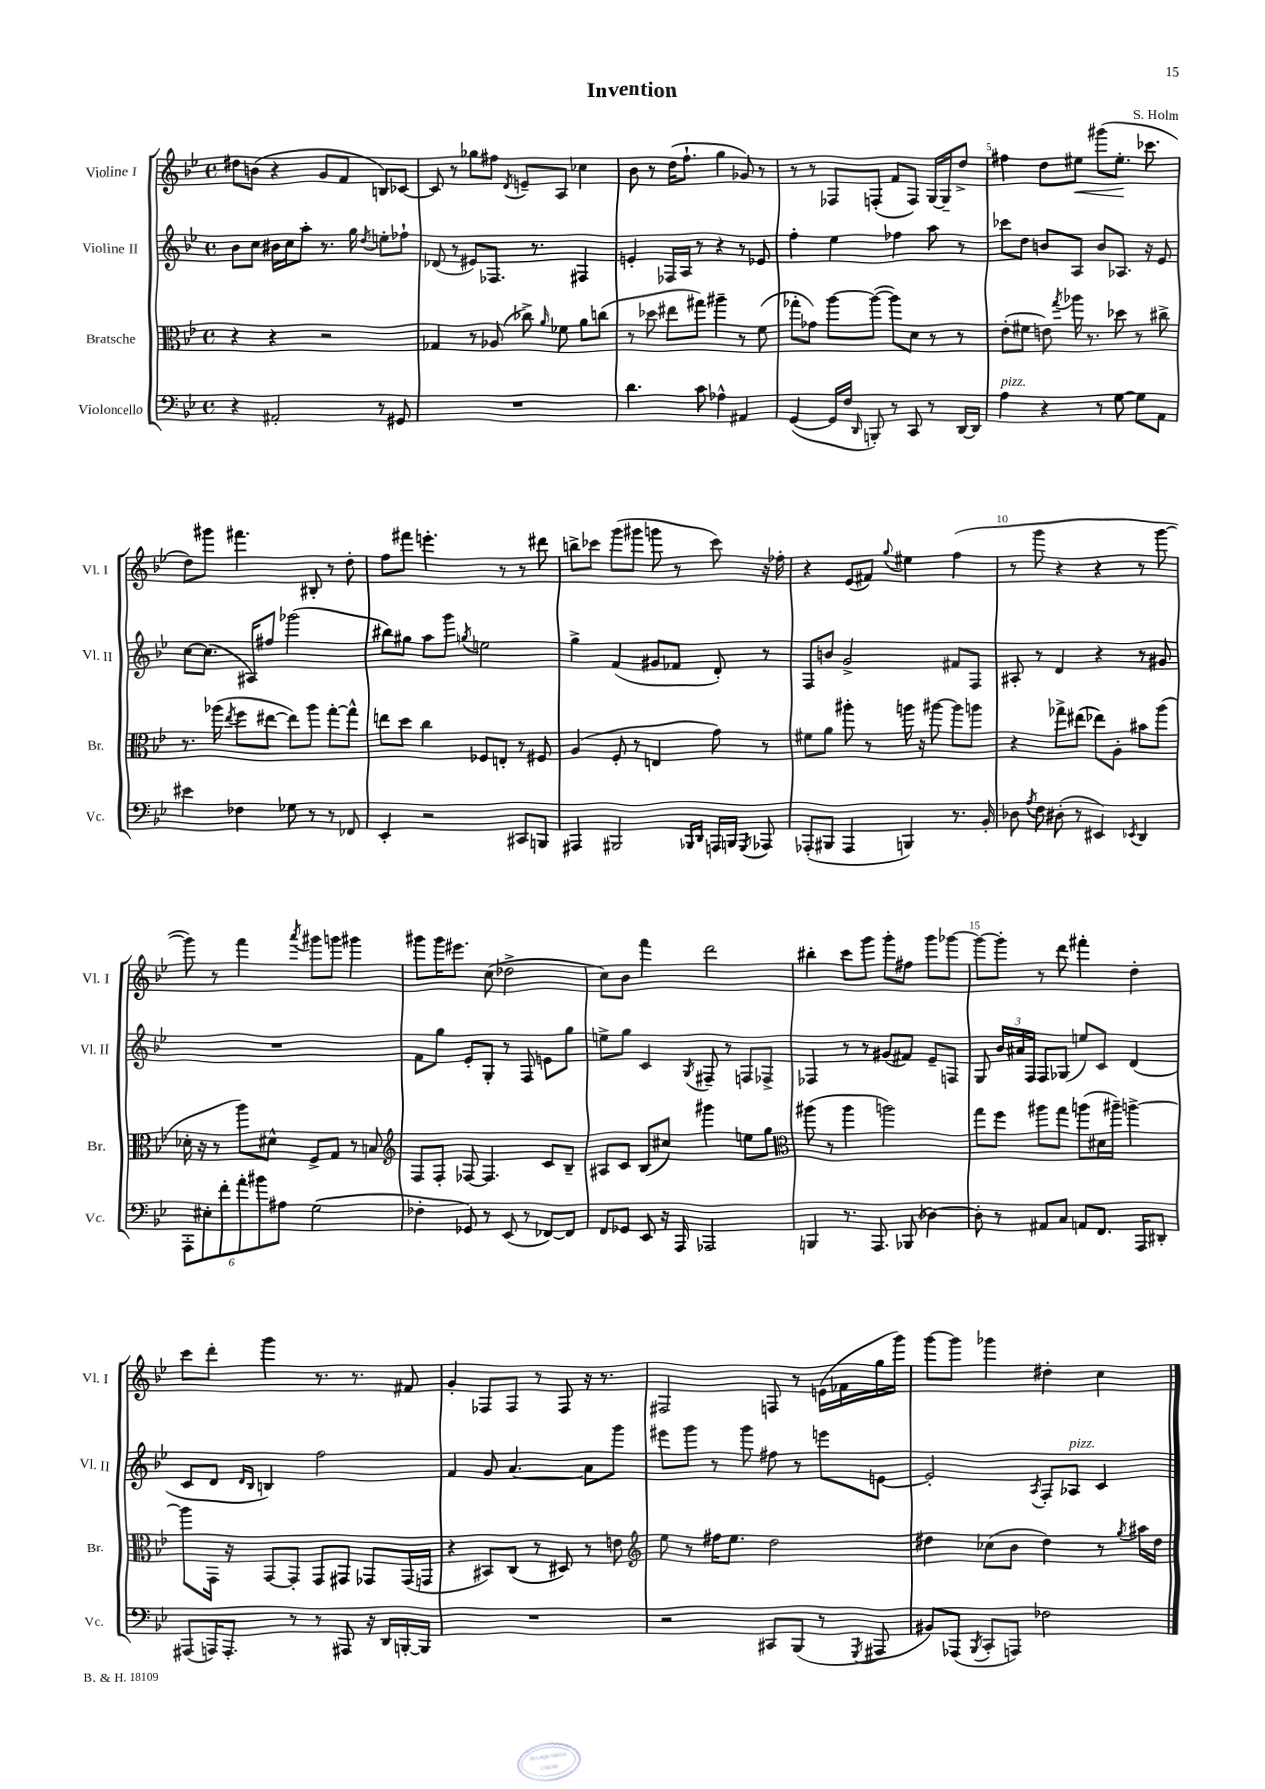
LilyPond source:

\header { title = "Invention" composer = "S. Holm" }
<<
\new StaffGroup <<
\new Staff = "s0" \with { instrumentName = "Violine I" shortInstrumentName = "Vl. I" } {
    \clef treble \key bes \major \defaultTimeSignature \time 4/4
    \autoBeamOff dis''8[ b'8]( r4 g'8[ f'8] b8[) ces'8]~ |
    ces'8 r8 ges''8[ fis''8] \acciaccatura { d'8 } e'8[-- a8] ces''4 |
    bes'8 r8 d''16[( f''8.]-! g''4 ges'8) r8 |
    r8 r8 fes8[ f8]-.( f'8[ f8]) g16[~ g16-- d''8]-> |
    fis''4 d''8[ eis''8]\< gis'''8[( eis''8.]-.\! ces'''8. |
    d''8[) gis'''8] fis'''4. bis8-. r8 d''8-. |
    f''8[ fis'''8] e'''4.-. r8 r8 dis'''8 |
    b''8[-> ces'''8] g'''8[( gis'''8] g'''8 r8 ces'''8) r16 fes''16-. |
    r4 ees'8[( fis'8]) \appoggiatura { g''8 } eis''4 f''4( |
    r8 g'''8 r4 r4 r8 g'''8~ |
    g'''8) r8 f'''4 \acciaccatura { a'''8 } gis'''8[ g'''8] gis'''4 |
    gis'''8[ gis'''16 eis'''8.] c''8( des''2-> |
    c''8[) bes'8] f'''4 d'''2 |
    bis''4-. c'''8[ g'''8] g'''8[-. fis''8] g'''8[ ges'''8]~ |
    ges'''8[~ ges'''8]-. r8 d'''8 fis'''4-. d''4-. |
    c'''8[ d'''8]-. g'''4 r8. r8. fis'8 |
    g'4-. fes8[ fes8] r8 fes8 r16 r8. |
    fis2 f8 r8 e'16[( fes'16 g''16 g'''16]) |
    g'''8[~ g'''8] ges'''4 dis''4-. c''4 \bar "|." |
}
\new Staff = "s1" \with { instrumentName = "Violine II" shortInstrumentName = "Vl. II" } {
    \clef treble \key bes \major \defaultTimeSignature \time 4/4
    \autoBeamOff bes'8[ c''8] bis'16[ c''16 a''8]-. r8. g''16 \acciaccatura { d''8 } e''8[-. fes''8]-! |
    des'8( r8 eis'8[) fes8.] r8. fis4 |
    e'4-. fes16[ a16] r8 r4 r8 ees'8 |
    f''4-. ees''4 fes''4 a''8 r8 |
    ces'''8[ d''8] b'8[ a8] b'8[ aes8.] r16 ees'8 |
    c''8[~ c''8.]( ais16[) fis''8] ges'''2( |
    bis''8[) gis''8] a''8[ g'''8] \acciaccatura { g''8 } e''2 |
    g''4-> f'4( gis'8[ fes'8] d'8-.) r8 |
    f8[ b'8] g'2-> fis'8[ f8] |
    ais8-. r8 d'4 r4 r8 gis'8 |
    R1 |
    f'8[ g''8] ees'8[-. g8]-. r8 f8 e'8[ g''8] |
    e''8[-> g''8] c'4 \acciaccatura { g8 } fis8-- r8 f8[ fes8]-> |
    fes4 r8 r8 gis'8[( fis'8]) ees'8[-- f8] |
    g8 \tuplet 3/2 { bes'16[ ais'16 f16] } f8[ ges8]( e''8[) c'8] d'4( |
    c'8[ d'8] \grace { d'16[ bes16] } b4) f''2 |
    f'4 g'8 a'4.~ a'8[ g'''8] |
    eis'''8[ g'''8] r8 g'''8 fis''8 r8 e'''8[ e'8]~ |
    e'2-. \acciaccatura { a8 } f8[-. aes8]^\markup { \italic "pizz." } c'4 \bar "|." |
}
\new Staff = "s2" \with { instrumentName = "Bratsche" shortInstrumentName = "Br." } {
    \clef alto \key bes \major \defaultTimeSignature \time 4/4
    \autoBeamOff r4 r4 r2 |
    ges4 r8 aes8( ces''8->) \grace { a'16 } fes'8 a'8[ c''8]( |
    r8 des''8 eis''8[ gis''8]) ais''4-- r8 f'8( |
    ges''8[-. ges'8]) a''8[~ a''8]~( a''8[) d'8] r8 r8 |
    ees'8[-.( fis'8] e'8) \acciaccatura { g''8 } aes''16 r8. des''8 r8 cis''8-> |
    r8. aes''16( \acciaccatura { ees''8 } f''8[ eis''8]~ eis''8[) aes''8] g''8[~-. g''8]-^ |
    e''8[ d''8] c''4 fes8[ e8]-. r8 fis8 |
    a4( f8-. r8 e4 g'8) r8 |
    fis'8[ a'8] ais''8-. r8 a''16 r16 ais''8~ ais''8[ a''8] |
    r4 ges''8[-> eis''8]( ees''8[) a8]-. bis'8[ a''8]( |
    des'16-. r16 r8 a''8[) dis'8]-^ f8[-> g8] r8 b8 |
    \clef treble f8[ f8]-. fes8~ fes4. c'8[ bes8]-- |
    ais8[ c'8] bes8[( cis''8]) gis'''4 e''8[ g''8] |
    \clef alto ais''8( r8 ais''4 a''2) |
    g''8[ f''8] ais''8[ g''8] a''8[( dis'16 ais''16]--) a''4~-> |
    a''8[ g,16] r16 g,8[~ g,8]-. g,8[ gis,8] ges,8[ ges,16( g,16] |
    r4 bis,8[) c8]( r8 dis8) r8 e'8 |
    \clef treble ees''8 r8 fis''16[ ees''8.] d''2 |
    dis''4 ces''8[( bes'8] dis''4) r8 \acciaccatura { g''8 } ais''16[ dis''16] \bar "|." |
}
\new Staff = "s3" \with { instrumentName = "Violoncello" shortInstrumentName = "Vc." } {
    \clef bass \key bes \major \defaultTimeSignature \time 4/4
    \autoBeamOff r4 ais,2-. r8 gis,8 |
    R1 |
    d'4. c'8 aes4-^ ais,4 |
    g,4~( g,16[ f16] \grace { d,16 } b,,8-.) r8 c,8 r8 d,16[~ d,16] |
    a4^\markup { \italic "pizz." } r4 r8 g8~ g8[ a,8] |
    eis'4 fes4 ges8 r8 r8 fes,8 |
    ees,4-. r2 cis,8[ b,,8] |
    ais,,4 bis,,2 \grace { bes,,16[ d,16] } a,,16[ b,,16] \acciaccatura { g,,8 } aes,,8 |
    aes,,8[-.( bis,,8] aes,,4 b,,4) r8. bes,16-. |
    des8 \acciaccatura { a8 } f8 dis8-.( r8 eis,4) \acciaccatura { ees,8 } d,4 |
    \tuplet 6/4 { a,,8[-. eis8-. f'8-. a'8-. bis'8 ais8] } g2( |
    fes4-. ges,8) r8 ees,8( r8 fes,8[~) fes,8] |
    f,8[ ges,8] ees,8 r16 a,,16 aes,,2 |
    b,,4 r8. a,,8. bes,,8( des4~) |
    des8-. r8 ais,8[ c8] a,8[ f,8.] a,,16[ dis,8]-. |
    ais,,8[( a,,16) a,,8.]-. r8 r8 ais,,8 r16 d,16[ b,,16~-. b,,16] |
    R1 |
    r2 cis,8[ bes,,8]( r8 \acciaccatura { g,,8 } ais,,8 |
    bis,8[) aes,,8]( \acciaccatura { bes,,8 } c,8[-. a,,8]) fes2 \bar "|." |
}
>>
>>
\layout { \context { \Score \override BarNumber.break-visibility = ##(#f #t #t) barNumberVisibility = #(every-nth-bar-number-visible 5) } }
